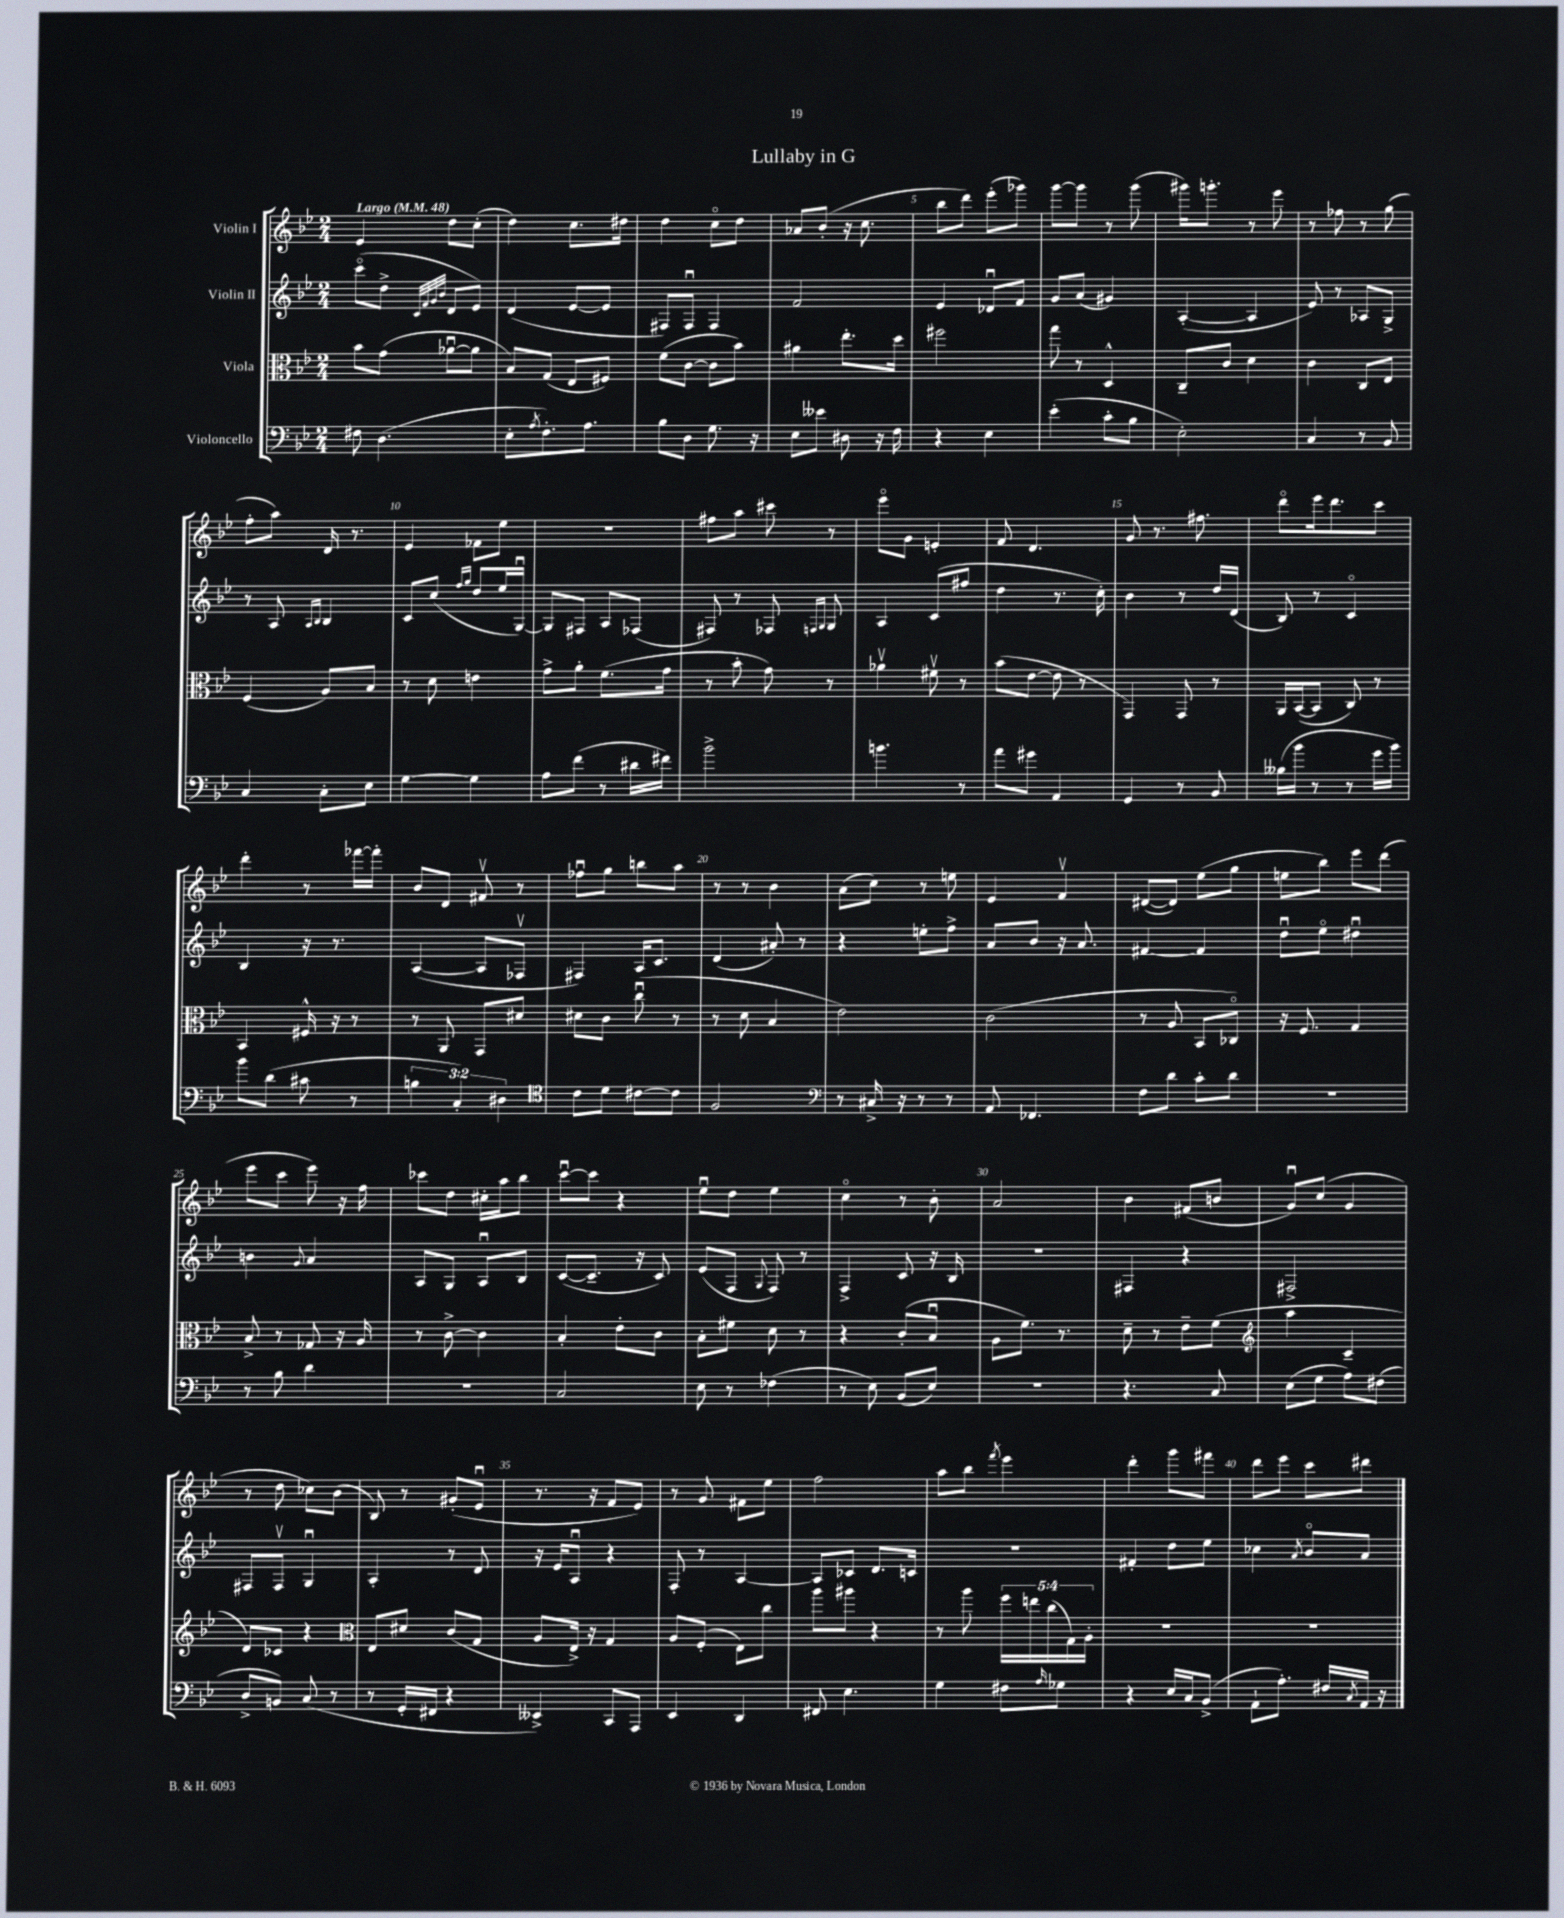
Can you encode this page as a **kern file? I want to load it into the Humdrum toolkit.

**kern	**kern	**kern	**kern
*staff4	*staff3	*staff2	*staff1
*clefF4	*clefC3	*clefG2	*clefG2
*k[b-e-]	*k[b-e-]	*k[b-e-]	*k[b-e-]
*M2/4	*M2/4	*M2/4	*M2/4
*MM48	*MM48	*MM48	*MM48
8F#	8b-	(8ccco	4e-
(4.D	(8g	8dd^	.
.	.	32qqc	.
.	.	32qqf	.
.	.	32qqg	.
.	.	32qqb-	.
.	[8a-u	8d	8dd
.	8a-]	8e-)	(8cc'
=	=	=	=
8E-'	8B-)	(4d	4dd)
8qA	.	.	.
8.F')	(8G	.	.
.	8E-	[8e-	8.cc
8.A	.	.	.
.	8F#)	8e-]	.
.	.	.	16dd#
=	=	=	=
8B-	(8f	8F#)	4dd
8D	[8c	8F#u	.
8.G	8c]	4F#	8cco
.	8b-)	.	8dd
16r	.	.	.
=	=	=	=
8E-	4a#	2f	8a-
8e--	.	.	(8b-'
8D#	8.ee-'	.	16r
.	.	.	8.cc
16r	.	.	.
16F	16dd	.	.
=	=	=	=
4r	2ff#	4e-	8bb-
.	.	.	8ddd)
4E-	.	8d-u	(8eee-'
.	.	8f	8ggg-)
=	=	=	=
(4e-'	8gg	8g	[8ggg
.	8r	(8a	8ggg]
8c'	4D^^	4g#)	8r
8B-	.	.	(8ggg
=	=	=	=
2E-')	8C~	([4A'	16ggg#)
.	.	.	8.ggg'
.	8c	.	.
.	4d	4A]	8r
.	.	.	8eee-
=	=	=	=
4C	4c	8e-)	8r
.	.	8r	8ff-
8r	8C	8A-	8r
8BB-	8E-	8G^	(8gg
=	=	=	=
4C	(4F	8r	8ff'
.	.	8A	8aa)
.	.	16qqA	.
.	.	16qqB-	.
8C'	8A)	4B-	16d
.	.	.	8.r
8E-	8B-	.	.
=	=	=	=
[4G	8r	8c	4e-
.	8d	(8cc	.
.	.	16qqff	.
.	.	16qqgg	.
4G]	4e	8dd	8f-
.	.	16ee-	8ee-
.	.	[16Gu)	.
=	=	=	=
8A	8g^	8G]	2r
(8f	8a'	8F#	.
8r	(8.f	8A	.
16d#	.	(8F-	.
16f#)	16g	.	.
=	=	=	=
2b-^	8r	8F#)	8ff#
.	8b-'	8r	8aa
.	8g)	8F-	8ccc#
.	.	16qqF	.
.	.	16qqG	.
.	8r	8G	8r
=	=	=	=
4.b	4a-v	4A	8eee-o
.	.	.	8g
.	8f#v	(8c	4e'
8r	8r	8ff#	.
=	=	=	=
8a	(8b-	4dd	8f
8g#	[8e-	.	4.d
4AA	8e-]	8.r	.
.	8r	.	.
.	.	16cc')	.
=	=	=	=
4GG	4GG)	4b-	8g
.	.	.	8.r
8r	8GG	8r	.
.	.	.	8.ff#
8BB-	8r	16dd	.
.	.	(16d	.
=	=	=	=
(16B--	16AA	8B-)	8dddo
16b-	([16BB-	.	.
8r	8BB-]	8r	16eee-
.	.	.	8.ddd
8r	8C)	4co	.
16g	8r	.	8ccc
16b-)	.	.	.
=	=	=	=
8b-	4BB-	4B-	4ddd'
(8d	.	.	.
8c#	16F#^^	16r	8r
.	16r	8.r	.
8r	8r	.	[16fff-
.	.	.	16fff-']
=	=	=	=
6B	8r	([4A	8b-
.	8AA	.	8d
6C')	.	.	.
.	8GG	8A]	8f#v
6D#	.	.	.
.	8d#	8F-v	8r
=	=	=	=
*clefC4	*	*	*
8c	8d#	4F#)	8ff-u
8d	8c	.	8gg
[8c#	(8ccu	16A	8bb
.	.	8.c	.
8c#]	8r	.	8aa
=	=	=	=
2F	8r	(4d	8r
.	8d	.	8r
.	4B-	8a#')	4b-
.	.	8r	.
=	=	=	=
*clefF4	*	*	*
8r	2e-)	4r	(8a
16C#^	.	.	8cc)
16r	.	.	.
8r	.	8ee'	8r
8r	.	8ff^	8ee
=	=	=	=
8AA	(2c	8a	4e-
4.FF-	.	8b-	.
.	.	16r	4fv
.	.	8.a	.
=	=	=	=
8F	8r	[4f#	([8d#
8d	8A	.	8d#])
8c'	8BB-	4f#]	(8ee-
8d	8C-o)	.	8gg
=	=	=	=
2r	16r	8ddu	8ee
.	8.F	.	.
.	.	8ee-o	8bb-)
.	4G	4dd#u	8eee-
.	.	.	(8ddd
=	=	=	=
8r	8B-^	4b	8eee-
8B-	8r	.	8ccc
.	.	8qqg	.
4d	8G-	4a	8eee-)
.	16r	.	16r
.	16A	.	16ff
=	=	=	=
2r	8r	8A	8ccc-
.	[8c^	8G	8dd
.	4c]	8Au	16cc#'
.	.	.	16aa
.	.	8B-	8bb-
=	=	=	=
2C	4B-'	([8c	[8cccu
.	.	8.c~]	8ccc]
.	8e-'	.	4r
.	.	16r	.
.	8c	8c)	.
=	=	=	=
8E-	8B-'	(8e-	8ee-u
8r	8f#	8F	8dd
.	.	8qqG	.
(4F-	8d	8F)	4ee-
.	8r	8r	.
=	=	=	=
8r	4r	4F^	4cco
8E-)	.	.	.
(8BB-	(8c'	8c	8r
8E-)	8B-u	16r	8b-'
.	.	16B-	.
=	=	=	=
2r	8A	2r	2a
.	8.f)	.	.
.	8.r	.	.
=	=	=	=
4.r	8d~	4F#	4b-
.	8r	.	.
.	8e-~	4r	(8f#
8C	(8f	.	8b
=	=	=	=
*	*clefG2	*	*
(8E-	4aa	2F#^	8gu)
8G	.	.	(8cc
8A)	4c~	.	4g
(8F#	.	.	.
=	=	=	=
8D^	8d)	8F#	8r
8BB)	8c-	8F#v	8dd
(8C	4r	4Gu	8cc-)
8r	.	.	(8b-
=	=	=	=
*	*clefC3	*	*
8r	8E-	4A'	8B-)
16GG'	8d#	.	8r
16FF#	.	.	.
4r	(8c	8r	(8g#'
.	8G	8d	8e-u
=	=	=	=
4EE--^)	8A	16r	8.r
.	.	16e-	.
.	16E-^)	8Au	.
.	16r	.	16r
8CC	4G	4r	8f
8AAA	.	.	8e-)
=	=	=	=
4EE-	8A	8F'	8r
.	(8F'	8r	8g
4DD	8E-)	[4A	8f#
.	8cc	.	8ee-
=	=	=	=
8FF#	8aa	8A]	2ff
4.E-	8aa#	8c-	.
.	4r	8.d	.
.	.	16c	.
=	=	=	=
4G	8r	2r	8aa
.	8aa	.	8bb-
.	.	.	8qfff
8F#	20ff	.	4eee-
.	20ee	.	.
.	(20cc	.	.
16qqA	.	.	.
8G-	.	.	.
.	20G)	.	.
.	20A'	.	.
=	=	=	=
4r	2r	4f#'	4ddd'
16E-	.	8dd	8ggg
16C	.	.	.
(8BB-^	.	8ee-	8fff#
=	=	=	=
8AA`	2r	4cc-	8ddd
8.A')	.	.	8eee-
.	.	8qa	.
.	.	8b-o	8ccc
16F#	.	.	.
8qC	.	.	.
16AA	.	8a	8ddd#
16r	.	.	.
==	==	==	==
*-	*-	*-	*-
